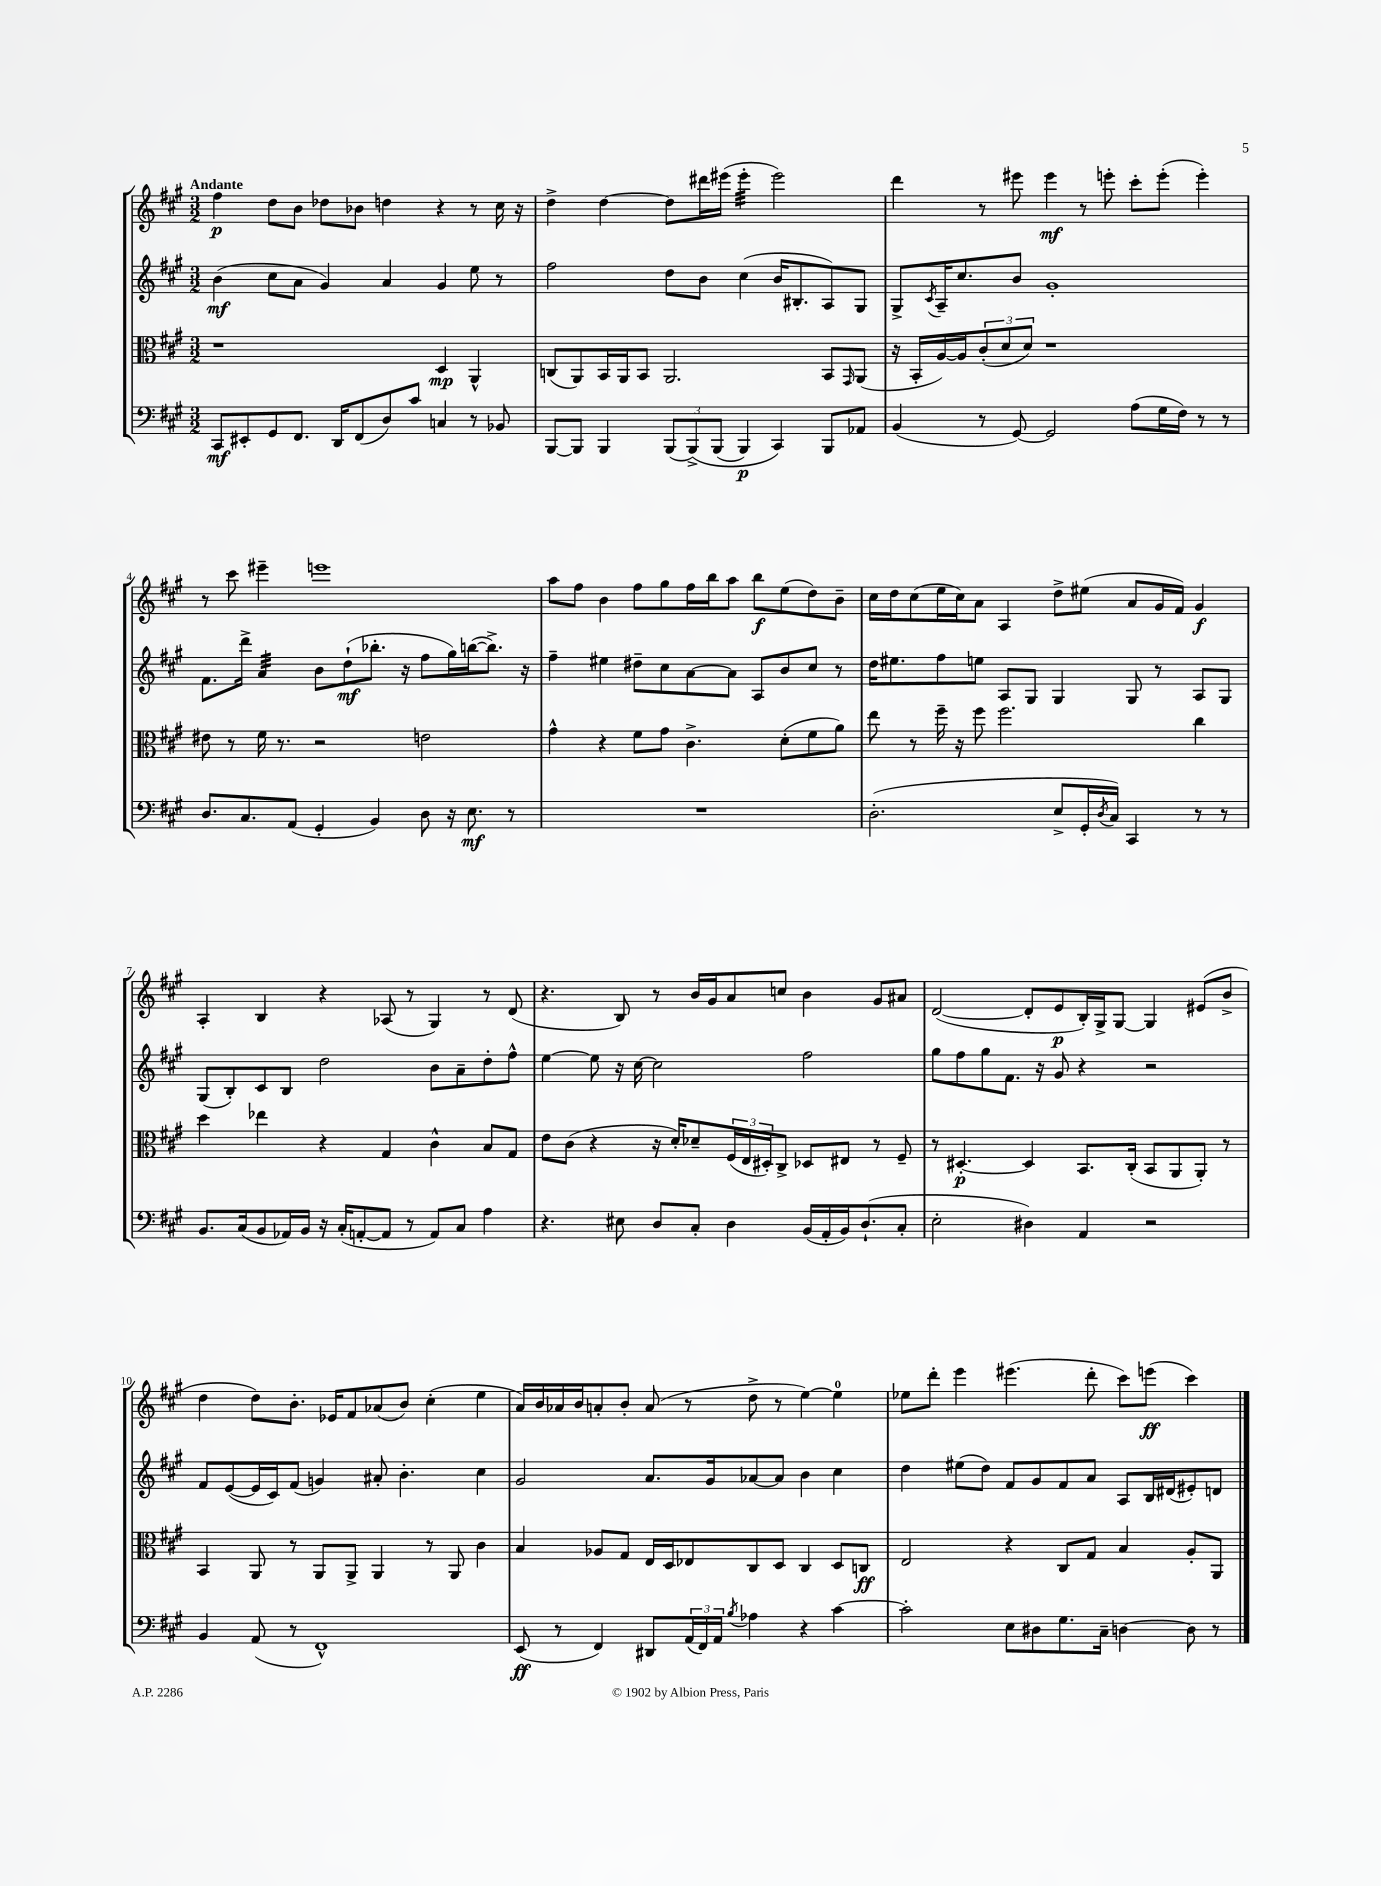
<<
\new StaffGroup <<
\new Staff = "s0" {
    \clef treble \key a \major \numericTimeSignature \time 3/2 \tempo "Andante"
    fis''4\p d''8 b'8 des''8 bes'8 d''4 r4 r8 cis''16 r16 |
    d''4-> d''4~ d''8 dis'''16 eis'''16( eis'''4:32-. eis'''2) |
    d'''4 r8 eis'''8 eis'''4\mf r8 e'''8-. cis'''8-. e'''8-.( e'''4-.) |
    r8 cis'''8 eis'''4-- e'''1 |
    a''8 fis''8 b'4 fis''8 gis''8 fis''16 b''16 a''8 b''8\f e''8( d''8) b'8-- |
    cis''16 d''16 cis''8( e''16 cis''16) a'8 a4 d''8-> eis''8( a'8 gis'16 fis'16) gis'4\f |
    a4-. b4 r4 aes8( r8 gis4) r8 d'8( |
    r4. b8) r8 b'16 gis'16 a'8 c''8 b'4 gis'8 ais'8 |
    d'2~( d'8-. e'8\p b16-.) gis16-> gis8~ gis4 eis'8( b'8-> |
    d''4 d''8) b'8.-. ees'16 fis'8 aes'8( b'8) cis''4-.( e''4 |
    a'16) b'16 aes'16 b'16 a'8-. b'8-. a'8( r8 d''8-> r8 e''4~) e''4-0 |
    ees''8 d'''8-. e'''4 eis'''4.( d'''8-. cis'''8) e'''8\ff( cis'''4) \bar "|." |
}
\new Staff = "s1" {
    \clef treble \key a \major \numericTimeSignature \time 3/2
    b'4\mf( cis''8 a'8 gis'4) a'4 gis'4 e''8 r8 |
    fis''2 d''8 b'8 cis''4( b'16 bis8.-. a8) gis8 |
    gis8-> \acciaccatura { cis'8 } a16-- cis''8. b'8 gis'1-. |
    fis'8. d'''16-> a'4:32 b'8 d''8-!\mf( bes''8.-. r16 fis''8 gis''16) b''16~( b''8.->) r16 |
    fis''4-- eis''4 dis''8-- cis''8 a'8~ a'8 a8 b'8 cis''8 r8 |
    d''16 eis''8. fis''8 e''8 a8 gis8 gis4 gis8 r8 a8 gis8 |
    gis8( b8-.) cis'8 b8 d''2 b'8 a'8-- d''8-. fis''8-^ |
    e''4~ e''8 r16 cis''16~ cis''2 fis''2 |
    gis''8 fis''8 gis''8 fis'8. r16 gis'8 r4 r2 |
    fis'8 e'8~( e'16 cis'16) fis'8( g'4) ais'8-. b'4.-. cis''4 |
    gis'2 a'8. gis'16 aes'8~ aes'8 b'4 cis''4 |
    d''4 eis''8( d''8) fis'8 gis'8 fis'8 a'8 a8 b16 dis'16( eis'8-.) d'8 \bar "|." |
}
\new Staff = "s2" {
    \clef alto \key a \major \numericTimeSignature \time 3/2
    r1 d4\mp a,4-^ |
    c8( a,8) b,16 a,16 b,8 a,2. b,8 \grace { gis,16 } a,8( |
    r16 b,16-. a16~) a16 \tuplet 3/2 { cis'8-.( d'8 d'8) } r1 |
    eis'8 r8 fis'16 r8. r2 e'2 |
    gis'4-^ r4 fis'8 gis'8 cis'4.-> d'8-.( fis'8 a'8) |
    e''8 r8 fis''16-- r16 fis''8 fis''2. cis''4 |
    d''4 ees''4 r4 gis4 cis'4-^ b8 gis8 |
    e'8 cis'8( r4 r16 d'16-.) des'8-- \tuplet 3/2 { fis16( e16 dis16-.) } cis8-> des8 eis8 r8 fis8-- |
    r8 dis4.~-.\p dis4 b,8. cis16-.( b,8 a,8 a,8-.) r8 |
    b,4 a,8 r8 a,8 a,8-> a,4 r8 a,8 cis'4 |
    b4 aes8 gis8 e16 d16 ees8 cis8 d8 cis4 d8 c8\ff |
    e2 r4 cis8 gis8 b4 a8-. a,8 \bar "|." |
}
\new Staff = "s3" {
    \clef bass \key a \major \numericTimeSignature \time 3/2
    cis,8\mf eis,8-. gis,8 fis,8. d,16 fis,8( d8) cis'8 c4 r8 bes,8 |
    b,,8~ b,,8 b,,4 \tuplet 3/2 { b,,8( b,,8->)\( b,,8( } b,,4\p) cis,4\) b,,8 aes,8 |
    b,4( r8 gis,8~) gis,2 a8( gis16 fis16) r8 r8 |
    d8. cis8. a,8( gis,4-. b,4) d8 r16 e8.\mf r8 |
    R1. |
    d2.-.( e8-> gis,16-. \acciaccatura { d8 } cis16) cis,4 r8 r8 |
    b,8. cis16( b,8 aes,16) b,16 r16 cis16-.( a,8~-. a,8 r8 a,8) cis8 a4 |
    r4. eis8 d8 cis8-. d4 b,16( a,16-. b,16) d8.-!( cis8-. |
    e2-. dis4) a,4 r2 |
    b,4 a,8( r8 fis,1-^) |
    e,8\ff( r8 fis,4) dis,8 \tuplet 3/2 { a,16( fis,16) a,16 } \acciaccatura { b8 } aes4 r4 cis'4~ |
    cis'2-. e8 dis8 gis8. cis16-- d4~ d8 r8 \bar "|." |
}
>>
>>
